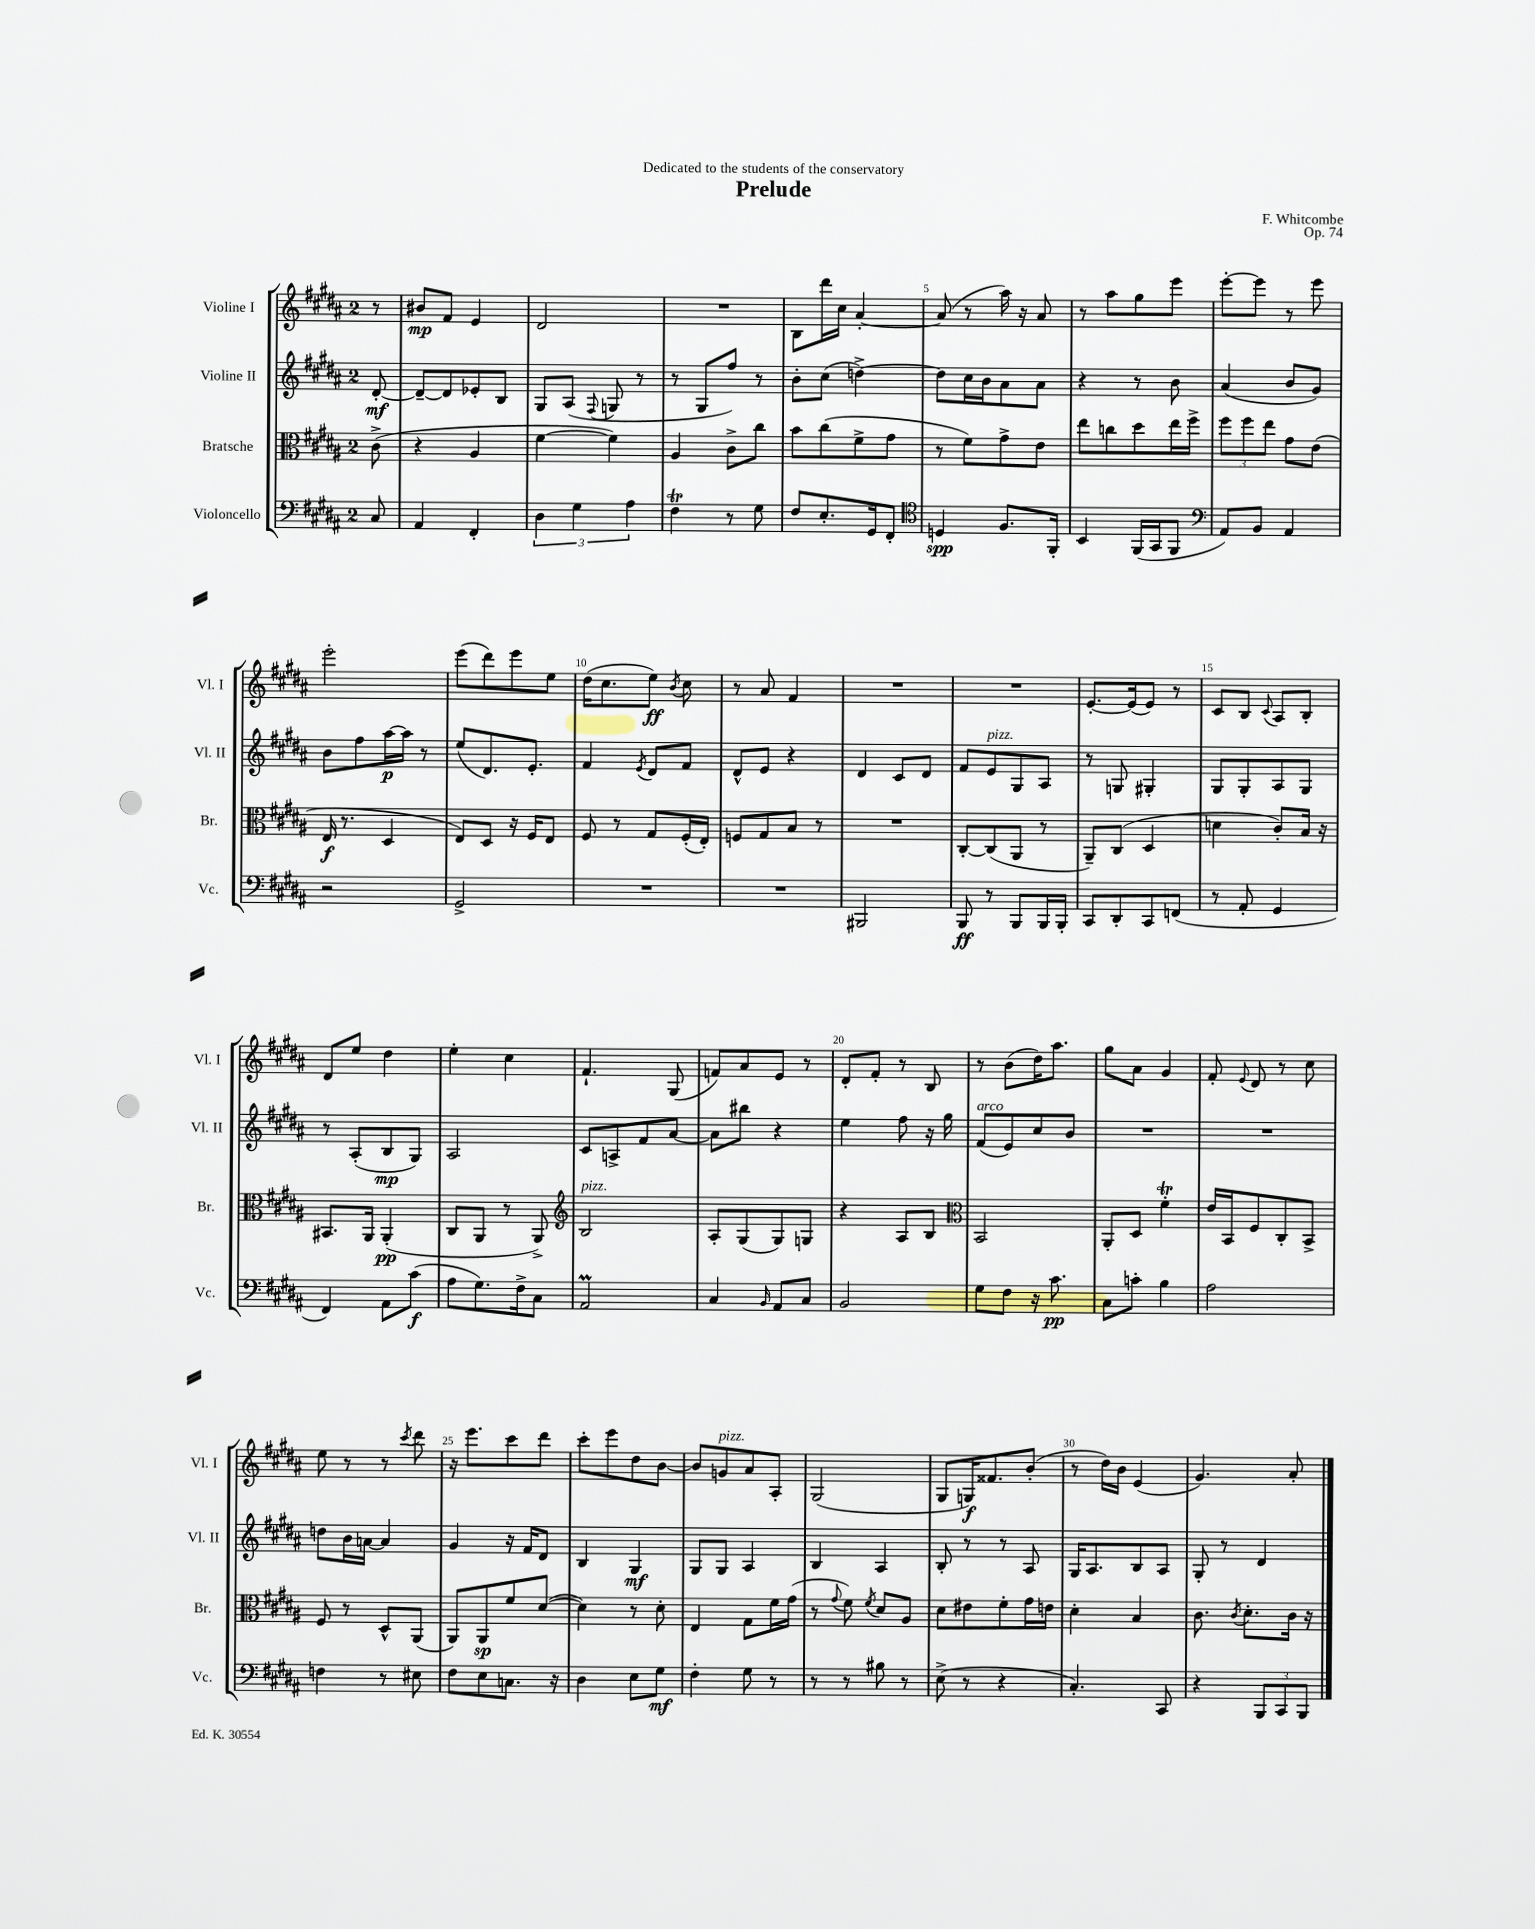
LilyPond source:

\header { title = "Prelude" composer = "F. Whitcombe" dedication = "Dedicated to the students of the conservatory" opus = "Op. 74" }
<<
\new StaffGroup <<
\new Staff = "s0" \with { instrumentName = "Violine I" shortInstrumentName = "Vl. I" } {
    \clef treble \key b \major \once \override Staff.TimeSignature.style = #'single-digit \time 2/4 \partial 8
    \autoBeamOff r8 |
    bis'8[\mp fis'8] e'4 |
    dis'2 |
    R2 |
    b8[ dis'''16 cis''16] ais'4~-. |
    ais'8( r8 ais''16) r16 ais'8 |
    r8 ais''8[ gis''8 e'''8] |
    e'''8[~-. e'''8] r8 e'''8 |
    e'''2-. |
    e'''8[( dis'''8) e'''8 e''8] |
    dis''16[( cis''8. e''8]\ff) \acciaccatura { b'8 } cis''8 |
    r8 ais'8 fis'4 |
    R2 |
    R2 |
    e'8.[~-. e'16( e'8]) r8 |
    cis'8[ b8] \appoggiatura { cis'8 } ais8[ b8]-. |
    dis'8[ e''8] dis''4 |
    e''4-. cis''4 |
    fis'4.-! gis8( |
    f'8[) ais'8 e'8] r8 |
    dis'8[-. fis'8]-. r8 b8 |
    r8 b'8[( dis''16) ais''8.] |
    gis''8[ ais'8] gis'4 |
    fis'8-. \appoggiatura { e'8 } dis'8 r8 cis''8 |
    e''8 r8 r8 \acciaccatura { cis'''8 } dis'''8 |
    r16 e'''8.[ cis'''8 dis'''8] |
    cis'''8[-. e'''8 dis''8 b'8]~ |
    b'8[ g'8^\markup { \italic "pizz." } ais'8 ais8]-. |
    gis2( |
    gis8[ g16\f) fisis'8. b'8]-.( |
    r8 dis''16[) b'16] e'4( |
    gis'4.) ais'8-. \bar "|." |
}
\new Staff = "s1" \with { instrumentName = "Violine II" shortInstrumentName = "Vl. II" } {
    \clef treble \key b \major \once \override Staff.TimeSignature.style = #'single-digit \time 2/4 \partial 8
    \autoBeamOff dis'8~-.\mf |
    dis'8[~-- dis'8 ees'8-. b8] |
    gis8[ ais8]( \appoggiatura { fis8 } g8 r8 |
    r8 gis8[ fis''8]) r8 |
    b'8[-. cis''8]( d''4~->) |
    d''8[ cis''16 b'16 ais'8 ais'8] |
    r4 r8 b'8 |
    ais'4( b'8[ gis'8]) |
    b'8[ fis''8 ais''16~\p ais''16] r8 |
    e''8[( dis'8.) e'8.]-. |
    fis'4 \acciaccatura { e'8 } dis'8[ fis'8] |
    dis'8[-^ e'8] r4 |
    dis'4 cis'8[ dis'8] |
    fis'8[ e'8^\markup { \italic "pizz." } gis8 ais8] |
    r8 g8 gis4-. |
    gis8[ gis8-. ais8 gis8] |
    r8 ais8[-.( b8\mp gis8]) |
    ais2 |
    cis'8[ a8-> fis'8 ais'8]~ |
    ais'8[ bis''8] r4 |
    e''4 fis''8 r16 gis''16 |
    fis'8[^\markup { \italic "arco" }( e'8) cis''8 b'8] |
    R2 |
    R2 |
    d''8[ b'16 a'16]~ a'4 |
    gis'4 r16 fis'16[ dis'8] |
    b4 gis4\mf |
    gis8[ gis8] ais4 |
    b4 ais4 |
    b8-. r8 r8 ais8 |
    gis16[ ais8. b8 ais8] |
    gis8-. r8 dis'4 \bar "|." |
}
\new Staff = "s2" \with { instrumentName = "Bratsche" shortInstrumentName = "Br." } {
    \clef alto \key b \major \once \override Staff.TimeSignature.style = #'single-digit \time 2/4 \partial 8
    \autoBeamOff cis'8->( |
    r4 ais4 |
    fis'4~ fis'4) |
    ais4 cis'8[-> cis''8] |
    b'8[ cis''8( fis'8-> gis'8] |
    r8 fis'8[) gis'8-> e'8] |
    e''8[ c''8 dis''8 e''16 fis''16]-> |
    \tuplet 3/2 { fis''8[ fis''8 e''8] } gis'8[ e'8]( |
    e16\f r8. dis4 |
    e8[) dis8] r16 fis16[ e8] |
    fis8 r8 gis8[ fis16-.( e16]-.) |
    f8[ gis8 b8] r8 |
    R2 |
    cis8[~-. cis8( ais,8] r8 |
    ais,8[--) cis8]( dis4 |
    d'4 cis'8[-.) b16] r16 |
    bis,8.[ ais,16] ais,4-.\pp( |
    cis8[ ais,8] r8 ais,8->) |
    \clef treble b2^\markup { \italic "pizz." } |
    ais8[-. gis8( gis8) g8] |
    r4 ais8[ b8] |
    \clef alto b,2 |
    ais,8[-. dis8] fis'4-.\trill |
    e'16[ b,16 fis8 cis8-. b,8]-> |
    fis8 r8 dis8[-^ ais,8]( |
    ais,8[) ais,8\sp fis'8 dis'8]~( |
    dis'4) r8 dis'8-. |
    e4 gis8[ fis'16 gis'16]( |
    r8 \appoggiatura { gis'8 } fis'8) \acciaccatura { fis'8 } dis'8[ ais8] |
    dis'8[ eis'8 fis'8-. gis'16 e'16] |
    dis'4-. b4 |
    cis'8. \acciaccatura { cis'8 } dis'8.[-. cis'16] r16 \bar "|." |
}
\new Staff = "s3" \with { instrumentName = "Violoncello" shortInstrumentName = "Vc." } {
    \clef bass \key b \major \once \override Staff.TimeSignature.style = #'single-digit \time 2/4 \partial 8
    \autoBeamOff cis8 |
    ais,4 fis,4-. |
    \tuplet 3/2 { dis4 gis4 ais4 } |
    fis4\trill r8 gis8 |
    fis8[ e8.-. gis,16 fis,8]-. |
    \clef tenor d4\spp fis8.[ fis,16]-. |
    b,4 fis,16[( gis,16 fis,8] |
    \clef bass ais,8[) b,8] ais,4 |
    r2 |
    gis,2-> |
    R2 |
    R2 |
    bis,,2 |
    b,,8\ff r8 b,,8[ b,,16 b,,16]-. |
    cis,8[ dis,8-. cis,8 f,8]( |
    r8 ais,8-. gis,4 |
    fis,4) ais,8[ cis'8]\f( |
    ais8[ gis8.) fis16-> cis8] |
    ais,2\prall |
    cis4 \grace { b,16 } ais,8[ cis8] |
    b,2 |
    gis8[ fis8] r16 cis'8.\pp |
    cis8[ c'8]-. b4 |
    ais2 |
    f4 r8 eis8 |
    fis8[ e8 c8.] r16 |
    dis4 e8[ gis8]\mf |
    fis4-. gis8 r8 |
    r8 r8 bis8 r8 |
    e8->( r8 r4 |
    cis4.-.) cis,8 |
    r4 \tuplet 3/2 { b,,8[ cis,8 b,,8] } \bar "|." |
}
>>
>>
\layout { \context { \Score \override BarNumber.break-visibility = ##(#f #t #t) barNumberVisibility = #(every-nth-bar-number-visible 5) } }
